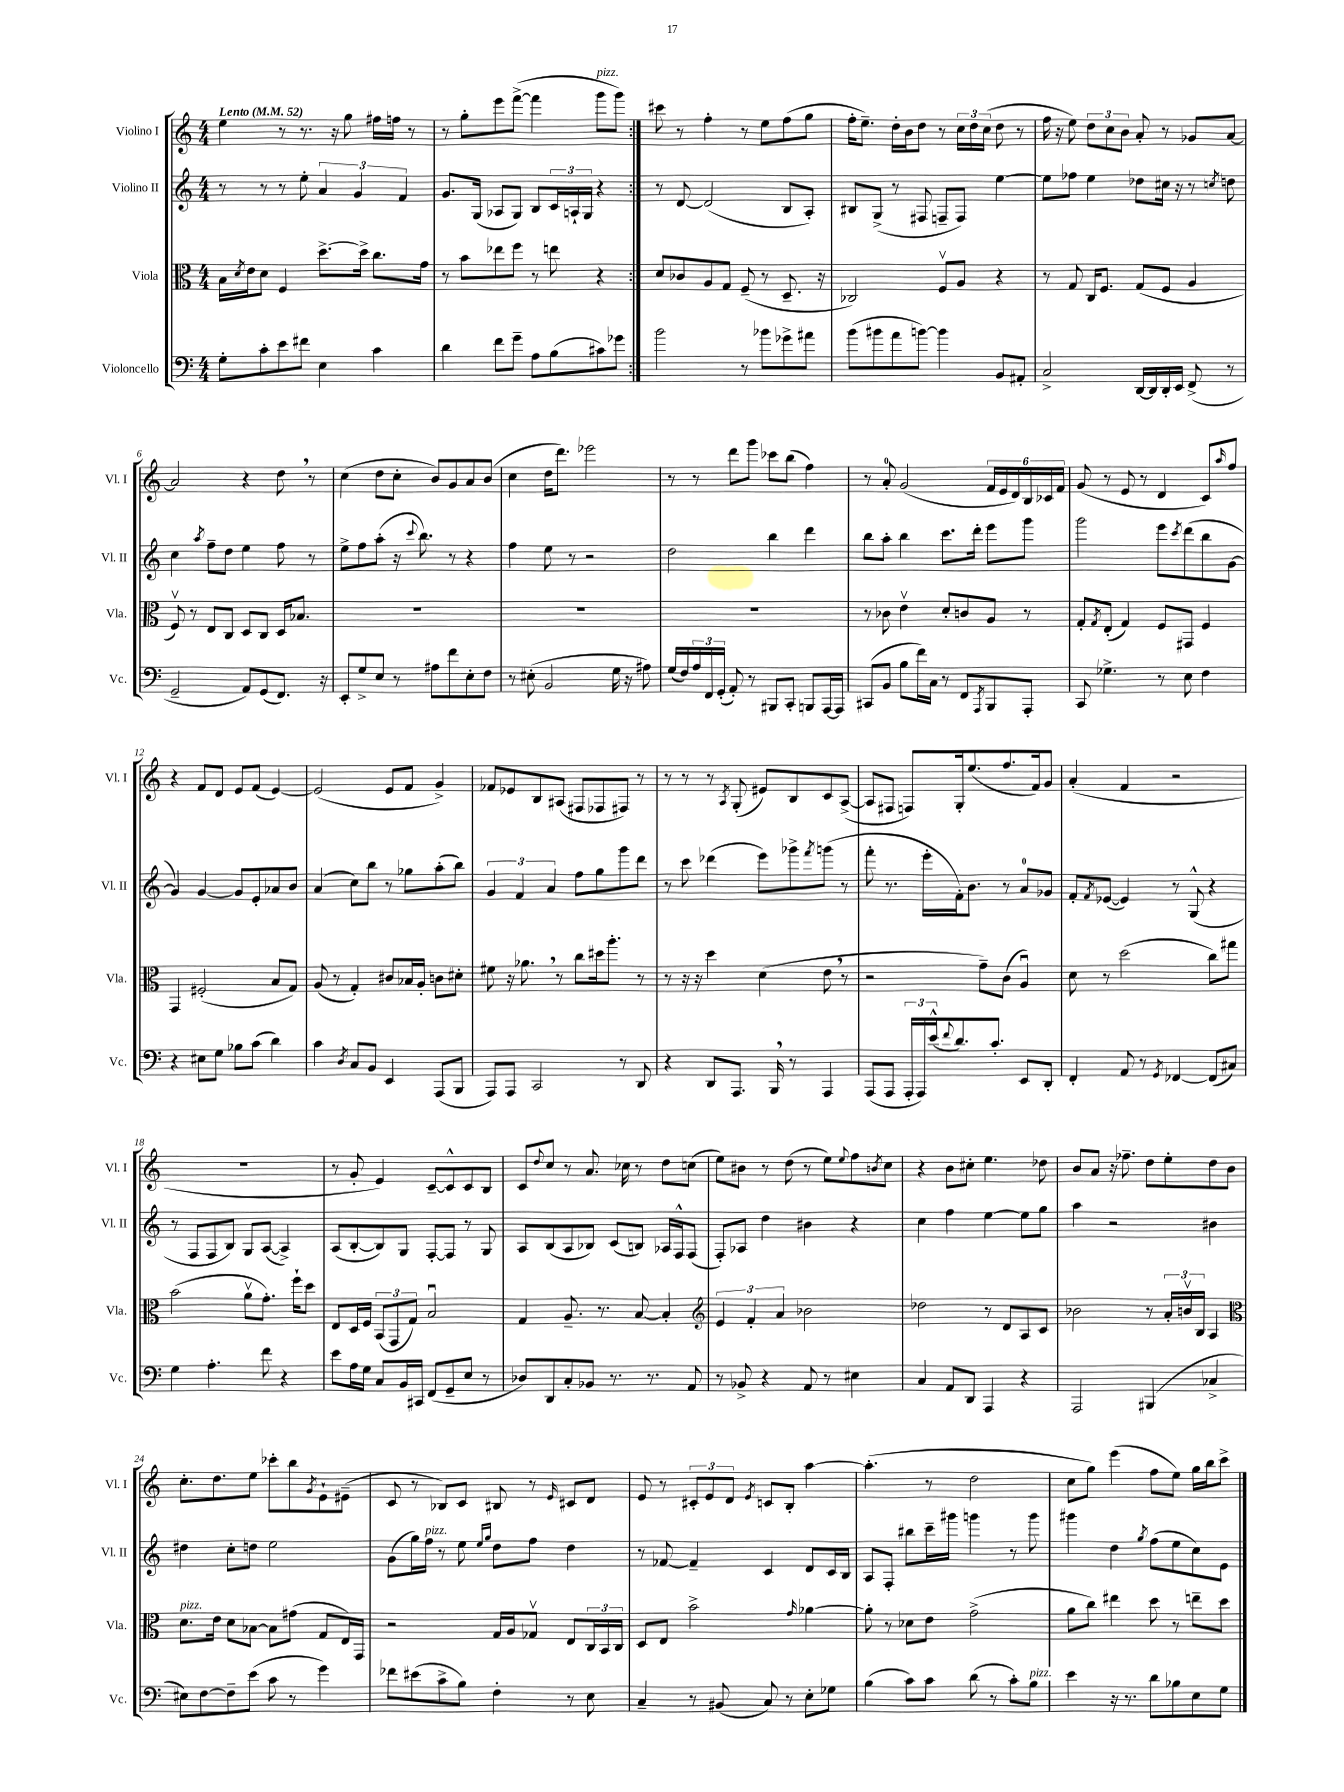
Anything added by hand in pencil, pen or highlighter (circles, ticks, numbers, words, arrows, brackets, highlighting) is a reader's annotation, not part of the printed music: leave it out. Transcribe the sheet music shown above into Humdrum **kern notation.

**kern	**kern	**kern	**kern
*staff4	*staff3	*staff2	*staff1
*clefF4	*clefC3	*clefG2	*clefG2
*k[]	*k[]	*k[]	*k[]
*M4/4	*M4/4	*M4/4	*M4/4
*MM52	*MM52	*MM52	*MM52
8G'	16B	8r	4ee
.	8qd	.	.
.	16e	.	.
8c'	8d	8r	.
8e	4F	8r	8r
8f#	.	8ee'	8.r
4E	[8.dd^	6a	.
.	.	.	16r
.	.	.	8gg
.	.	6g	.
.	16dd^]	.	.
4c	8.cc	.	16ff#
.	.	.	16ff
.	.	6f	.
.	.	.	8r
.	16g	.	.
=	=	=	=
4d	8r	8.g	8r
.	8b	.	8gg'
.	.	(16G	.
8f	8ee-	8A-	8eee
8g~	8ff	8G)	([8fff^
8A	8r	8B	4fff]
(8B	8ee	24c	.
.	.	24A`	.
.	.	24G	.
8c#)	4r	4r	8ggg
8g-	.	.	8ggg)
=:|!	=:|!	=:|!	=:|!
2b	8d	8r	8ccc#
.	8c-	[8d	8r
.	8A	(2d]	4ff'
.	8G	.	.
8r	(8F~	.	8r
8b-	8r	.	8ee
8g-^	8.D~	8B	(8ff
8a#	.	8A')	8gg
.	16r	.	.
=	=	=	=
(8b	2C-)	8B#	16ff'
.	.	.	8.ee~)
8b#	.	(8G^	.
8a	.	8r	16dd'
.	.	.	16b
[8b)	.	8F#	8dd
4b]	8Fv	8F~	8r
.	8A	8F)	24cc
.	.	.	24dd
.	.	.	(24cc
8BB	4r	[4ee	8dd
8AA#'	.	.	8r
=	=	=	=
2C^	8r	8ee]	16ff
.	.	.	16r
.	8G	8ff-	8ee)
.	16C	4ee	12dd
.	8.F	.	.
.	.	.	12cc
.	.	.	12b
[16DD	(8G	8dd-	8a'
16DD]	.	.	.
16DD'	8F	16cc#	8r
16EE	.	16r	.
(8FF^	4A	8r	8g-
.	.	8qcc	.
8r	.	8dd	[8a
=	=	=	=
2GG~	8Fv)	4cc	2a]
.	8r	.	.
.	.	8qaa	.
.	8E	8ff~	.
.	8C	8dd	.
8AA)	8D	4ee	4r
(8GG	8C	.	.
8.FF)	16D	8ff	8dd
.	8.B-	.	.
.	.	8r	8r
16r	.	.	.
=	=	=	=
8EE'	1r	8ee^	(4cc
8G^	.	8ff	.
8E	.	(8aa'	8dd
8r	.	16r	8cc'
.	.	8qqccc	.
.	.	8.bb)	.
8A#	.	.	8b)
8f	.	8r	8g
8E'	.	4r	8a
8F	.	.	(8b
=	=	=	=
8r	1r	4ff	4cc
(8E#'	.	.	.
2BB	.	8ee	16dd
.	.	.	8.ddd)
.	.	8r	.
.	.	2r	2eee-
16G	.	.	.
16r	.	.	.
8A#)	.	.	.
=	=	=	=
(16G	1r	2dd	8r
16F)	.	.	.
24A	.	.	8r
24FF	.	.	.
(24GG'	.	.	.
8AA')	.	.	8ddd
8r	.	.	8ggg
8BBB#	.	4bb	8ccc-
8CC'	.	.	(8bb
8BBB	.	4ddd	4ff)
[16AAA	.	.	.
16AAA]	.	.	.
=	=	=	=
(8CC#	8r	8bb	8r
8BB	8c-	8aa'	8a'
8B	4ev	4bb	(2g
16f)	.	.	.
16C	.	.	.
8r	8d'	8.ccc	.
8FF	8c	.	.
.	.	16ddd'	.
8qAAA	.	.	.
8BBB	8A	8eee	24f
.	.	.	24e
.	.	.	24d)
8AAA'	8r	8ggg	24B
.	.	.	24c-
.	.	.	24f
=	=	=	=
8CC	8G'	2ggg	(8g
.	8qG	.	.
4.G-^	(8E'	.	8r
.	4G)	.	8e
.	.	.	8r
8r	8F	8eee	4d
.	.	8qccc	.
8E	8GG#	(8ddd	.
4F	4F	8bb	8c)
.	.	.	16qqaa
.	.	[8g	8ff
=	=	=	=
4r	4GG	4g])	4r
8E#	(2F#'	[4g	8f
8G	.	.	8d
8B-	.	8g]	8e
(8c	.	8e'	(8f
4d)	8B	8a-	[4e)
.	8G)	8b	.
=	=	=	=
4c	(8A	(4a	(2e]
.	8r	.	.
8qD	.	.	.
8C	4G')	8cc)	.
8BB	.	8bb	.
4EE	8c#	8r	8e
.	16B-	8gg-	8f
.	16A'	.	.
(8AAA	8c	(8aa'	4g^)
8BBB	8d#'	8bb)	.
=	=	=	=
8AAA)	8f#	6g	8f-
8AAA	16r	.	8e-
.	.	6f	.
.	8.a-	.	.
2CC	.	.	8B
.	.	6a	.
.	8r	.	(8A#
.	8cc	8ff	8F#
.	16dd#	8gg	8F-
.	8.aa'	.	.
8r	.	8ggg	8F#)
8DD	8r	8ddd	8r
=	=	=	=
4r	8r	8r	8r
.	16r	8ccc	8r
.	16r	.	.
8DD	4dd	(4ddd-	8r
.	.	.	8qA
8.AAA	.	.	(8G'
.	(4d	8eee)	8e#)
16BBB	.	.	.
8r	.	8ggg-^	8B
.	.	8qfff	.
4AAA	8e	(8ggg	8c
.	8r	8r	([8A^
=	=	=	=
(8AAA	2r	8fff'	8A]
8AAA	.	8.r	8F#
24AAA'	.	.	8F)
24AAA)	.	.	.
.	.	16eee'	.
(24e^^	.	.	.
8qqf	.	.	.
8.d)	.	16f')	16G'
.	.	8.b	(8.ee
.	8g~)	.	.
8.c'	.	.	.
.	(8c	8r	8.ff
8EE	4Au)	8a	.
.	.	.	16f)
8DD'	.	8g-	8g
=	=	=	=
4FF'	8d	8f'	(4a'
.	.	8qf	.
.	8r	([8e-	.
8AA	(2dd	4e-])	4f
8r	.	.	.
8qGG	.	.	.
[4FF-	.	8r	2r
.	.	(8G^^	.
(8FF-]	8cc)	4r	.
8C#)	8gg#	.	.
=	=	=	=
4G	(2b	8r	1r
.	.	8F	.
4.A'	.	8F	.
.	.	8B)	.
.	8av	8G	.
8f	8.g')	([8A	.
4r	.	4A^])	.
.	16ff`	.	.
.	8dd	.	.
=	=	=	=
8e	8E	(8A	8r
16A	16D	[8B'	8g'
16G	16F	.	.
8C	(12BB	8B])	4e)
.	12GG	.	.
16BB	.	8G	.
.	12G)	.	.
16CC#	.	.	.
(8FF	2Bu	[8F'	[8c~
8GG~	.	8F]	8c^^]
8E	.	8r	8c
8r	.	8G	8B
=	=	=	=
8D-)	4G	8A	8c
.	.	.	8qqdd
8DD	.	(8B	8cc
8C'	8.A~	8A	8r
8BB-	.	8B-)	8.a
.	8.r	.	.
8.r	.	(8c	.
.	.	.	16cc-
.	[8B	8B)	8r
8.r	.	.	.
.	4B']	16A-	8dd
.	.	16F^^	.
8AA	.	(8F	(8cc
=	=	=	=
*	*clefG2	*	*
8r	6e	8F')	8ee)
8BB-^	.	8A-	8b#
.	6f'	.	.
4r	.	4dd	8r
.	6a	.	.
.	.	.	(8dd
8AA	2b-	4b#	8r
8r	.	.	8ee)
.	.	.	8qqee
4E#	.	4r	8ff
.	.	.	8qb
.	.	.	8cc
=	=	=	=
4C	2dd-	4cc	4r
8AA	.	4ff	8b
8DD	.	.	8cc#'
4AAA	8r	[4ee	4.ee
.	8d	.	.
4r	8A	8ee]	.
.	8c	8gg	8dd-
=	=	=	=
2AAA	2b-	4aa	8b
.	.	.	8a
.	.	2r	16r
.	.	.	8.ff-~
(4BBB#	8r	.	8dd
.	24a'	.	8ee'
.	24bv	.	.
.	24B	.	.
4C-^	4A	4b#	8dd
.	.	.	8b
=	=	=	=
*	*clefC3	*	*
8E#)	8.d	4dd#	8.cc'
[8F	.	.	.
.	16e	.	8.dd
8F~]	8d	8cc'	.
(8e	[8B-	8dd	8ee
8c	8B-]	2ee	8ccc-'
8r	(8g#	.	8bb
.	.	.	8qg
4g)	8G	.	8e`
.	16E)	.	(8e#~
.	16GG	.	.
=	=	=	=
8f-	2r	(8g	8c
(8e#	.	16gg)	8r
.	.	16ff	.
8c^	.	8r	8B-)
8B)	.	8ee	8c
.	.	16qqee	.
.	.	16qqgg	.
4F'	16G	8dd	8B#
.	16A	.	.
.	8G-v	8ff	8r
.	.	.	16qqe
8r	8E	4dd	8c#
8E	24C	.	8d
.	24BB	.	.
.	24C	.	.
=	=	=	=
4C~	8D	8r	8e
.	8E	[8f-	8r
8r	2b^	4f-~]	12c#'
.	.	.	12e
(8BB#	.	.	.
.	.	.	12d
.	.	.	8qe
8C)	.	4c	8c
8r	.	.	8B'
.	16qqg	.	.
8E'	[4a-	8d	[4aa
8G-	.	16c	.
.	.	16B	.
=	=	=	=
(4B	8a-']	8A	(4.aa']
.	8r	8F'	.
8c)	8d-	8bb#	.
8c	8e	16ccc~	8r
.	.	16ggg#	.
(8d	(2g^	4ggg	2dd
8r	.	.	.
8c')	.	8r	.
8B	.	8ggg	.
=	=	=	=
4e	8a	4ggg#	8cc
.	8cc)	.	8gg)
16r	4ee#	4dd	(4eee
8.r	.	.	.
.	.	8qgg	.
8d	8dd	(8ff	8ff
8B-	8r	8ee	8ee)
8E	8ee~	8cc)	16gg
.	.	.	16bb
8G	8dd	8e	8ccc^
==	==	==	==
*-	*-	*-	*-
